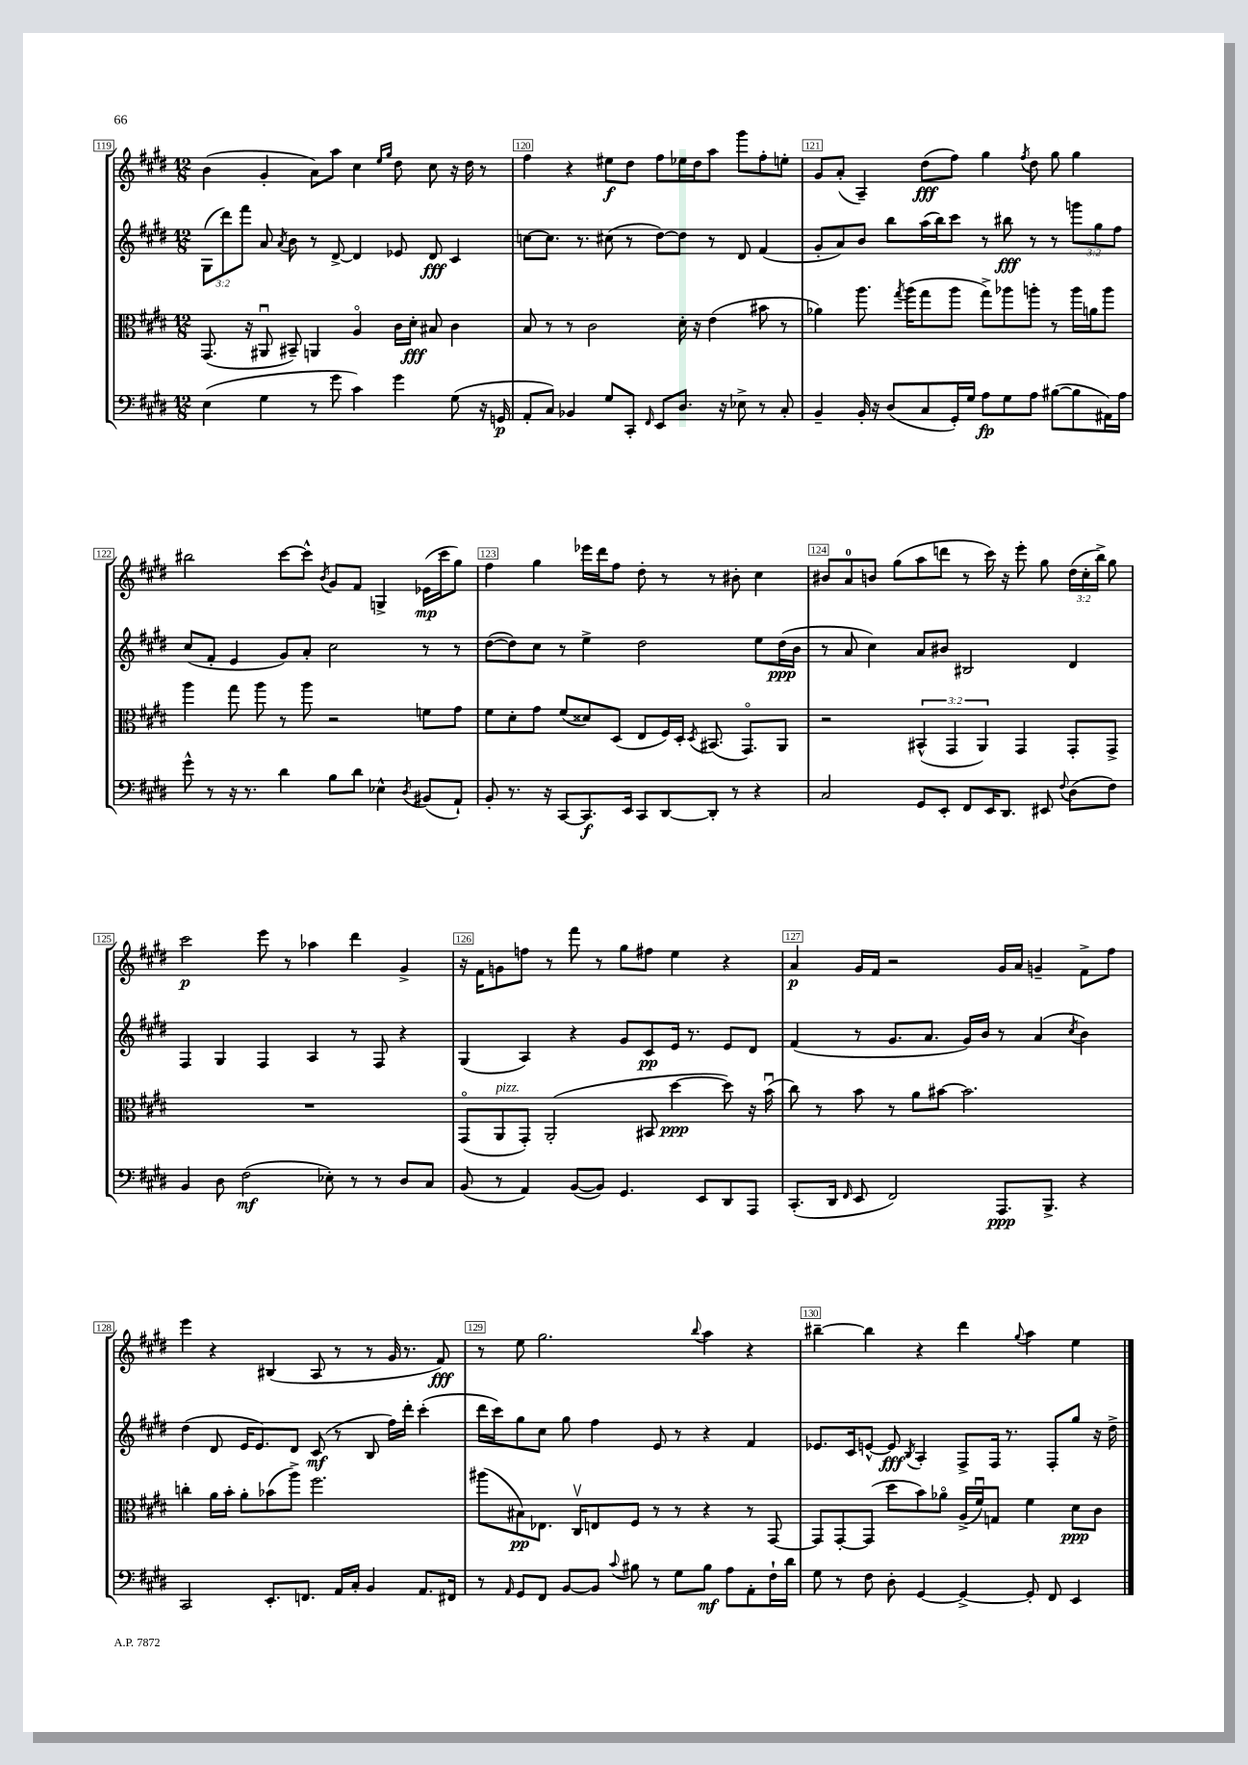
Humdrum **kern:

**kern	**kern	**kern	**kern
*staff4	*staff3	*staff2	*staff1
*clefF4	*clefC3	*clefG2	*clefG2
*k[f#c#g#d#]	*k[f#c#g#d#]	*k[f#c#g#d#]	*k[f#c#g#d#]
*M12/8	*M12/8	*M12/8	*M12/8
(4E\	(8.GG#/	(12G#\L	(4b\
.	.	12ddd#\)	.
.	.	12fff#\J	.
.	16r	.	.
4G#\	8AA#u/	8a/	4g#'/
.	.	8qa/	.
.	8BB#~/)	8b\	.
8r	4AA/	8r	8a\L)
8g#\	.	[8d#^/	8aa\J
4c#\)	4Ao/	4d#/]	4cc#\
.	.	.	16qqee/LL
.	.	.	16qqgg#/JJ
4g#\	16c#\LL	8e-/	8dd#\
.	16d#'\JJ	.	.
.	8B#/	8d#/	8cc#\
(8G#\	4c#\	4c#/	16r
.	.	.	16dd#\
16r	.	.	8r
16GG/	.	.	.
=	=	=	=
8AA'/L	8B/	[8cc\L	4ff#\
8C#/J)	8r	8.cc\]J	.
4BB-/	8r	.	4r
.	.	8.r	.
.	2c#\	.	.
8G#/L	.	(8cc#\	8ee#\L
8CC#'/J	.	8r	8dd#\J
16qqFF#/	.	.	.
8EE/L	.	[8dd#\L)	8ff#\L
8.D#/J	16d#'\	8dd#\]J	16ee-\L
.	16r	.	16dd#\J
.	(4e\	8r	8aa\J
16r	.	.	.
8E-^\	.	8d#/	8ggg#\L
8r	8b#\	(4f#/	8ff#'\
8C#'/	8r	.	8ee'\J
=	=	=	=
4BB~/	4a-\)	8g#'/L	8g#/L
.	.	8a/)	(8a'/J
16BB'/	8.aa\	8b/J	4A~/)
16r	.	.	.
(8D#/L	.	8bb\L	.
.	8qgg#/	.	.
.	(16aa\LK	.	.
8C#/	8gg#\	(16aa\L	(8dd#\L
.	.	16bb\J)	.
16GG#'/L)	8aa\J	8ccc#\J	8ff#\J)
16G#/JJ	.	.	.
8A\L	8gg#^\L)	8r	4gg#\
8G#\	8aa-\	8bb#\	.
.	.	.	8qff#/
8A\J	8aa'\J	8r	8dd#\
([8B#\L	8r	8r	8gg#\
8B#\]	16aa\LL	12ggg\L	4gg#\
.	16a\J	.	.
.	.	12gg#\	.
16AA#\L)	8aa\J	.	.
.	.	12ff#\J	.
16A\JJ	.	.	.
=	=	=	=
8g#^^\	4aa\	(8cc#/L	2bb#\
8r	.	8f#'/J	.
16r	8gg#\	4e/	.
8.r	.	.	.
.	8aa\	.	.
4d#\	8r	8g#/L)	[8ccc#\L
.	8aa\	8a'/J	8ccc#^^\]J
.	.	.	8qb/
8B\L	2r	2cc#\	8g#/L
8d#\J	.	.	8f#/J
4E-^^\	.	.	4G^/
8qD#/	.	.	.
(8BB#/L	8f\L	8r	(16e-\LL
.	.	.	16ccc#\J
8AA`/J)	8g#\J	8r	8gg#\J)
=	=	=	=
8BB'/	8f#\L	([8dd#\L	4ff#\
8.r	8d#'\	8dd#\])	.
.	8g#\J	8cc#\J	4gg#\
16r	.	.	.
[8CC#/L	(8f#/L	8r	.
8.CC#/]	8d##/)	4ee^\	16eee-\LL
.	.	.	16ddd#\J
.	(8D#/J	.	8ff#\J
16EE/Jk	.	.	.
8CC#/L	8E/L	2dd#\	8dd#'\
[8DD#/	16F#/L)	.	8r
.	16D#'/JJ	.	.
.	8qD#/	.	.
8DD#'/]J	(8.BB#/	.	8r
8r	.	.	8b#'\
.	8.GG#o/L)	.	.
4r	.	8ee\L	4cc#\
.	8AA/J	(16dd#\L	.
.	.	16b\JJ	.
=	=	=	=
2C#/	2r	8r	8b#/L
.	.	8a/	8a/
.	.	4cc#\)	8b/J
.	.	.	(8gg#\L
8GG#/L	(6BB#^^/	8a/L	8aa\
8EE'/J	.	8b#/J	8ddd\J
.	6GG#/	.	.
8FF#/L	.	2B#/	8r
.	6AA/)	.	.
16EE/K	.	.	16ccc#\)
8.DD#/J	.	.	16r
.	4GG#/	.	8eee'\
8EE#/	.	.	8gg#\
8qqF#/	.	.	.
(8D#\L	8GG#'/L	4d#/	(24dd#\LL
.	.	.	24cc#'\
.	.	.	24bb^\JJ)
8F#\J)	8GG#^/J	.	8gg#\
=	=	=	=
4BB/	1.r	4F#/	2ccc#\
8D#\	.	4G#/	.
(2F#\	.	.	.
.	.	4F#/	8eee\
.	.	.	8r
.	.	4A/	4aa-\
8E-'\)	.	.	.
8r	.	8r	4ddd#\
8r	.	8F#/	.
8D#/L	.	4r	4g#^/
8C#/J	.	.	.
=	=	=	=
(8BB/	(8GG#o/L	(4G#/	16r
.	.	.	16f#\LK
8r	8AA/	.	8g\
4AA/)	8GG#'/J)	4A/)	8ff\J
.	(2AA'/	.	8r
([8BB/L	.	4r	8fff#\
8BB/]J)	.	.	8r
4.GG#/	.	8g#/L	8gg#\L
.	8BB#/	8c#/	8ff#\J
.	[4dd#\	16e/Jk	4ee\
.	.	8.r	.
8EE/L	.	.	.
8DD#/	8dd#\])	8e/L	4r
8AAA/J	16r	8d#/J	.
.	(16bu\	.	.
=	=	=	=
(8.CC#'/L	8cc#\)	(4f#/	4a/
.	8r	.	.
16DD#/Jk	.	.	.
16qqFF#/	.	.	.
8EE/	8b\	8r	16g#/LL
.	.	.	16f#/JJ
2FF#/)	8r	8.g#/L	2r
.	8a\L	.	.
.	.	8.a/J	.
.	[8b#\J	.	.
.	2.b#\]	16g#/LL)	.
.	.	16b/JJ	.
8.AAA/L	.	8r	16g#/LL
.	.	.	16a/JJ
.	.	(4a/	4g~/
8.BBB^/J	.	.	.
.	.	8qcc#/	.
4r	.	4b\)	8f#^\L
.	.	.	8ff#\J
=	=	=	=
2CC#/	4cc'\	(4dd#\	4eee\
.	16a\LL	8d#/	4r
.	16b'\JJ	.	.
.	8a'\L	16e/LK	.
.	.	8.e/)	.
8.EE'/L	(8b-\	.	(4B#/
.	8aa^\J)	8d#/J	.
8.FF/J	.	.	.
.	2.ff#\	(8c#/	8A/
16AA/LL	.	8r	8r
16C#'/JJ	.	.	.
4BB/	.	8B/	8r
.	.	16ff#\LL)	16g#/
.	.	16ddd#'\JJ	8.r
8.AA/L	.	(4ccc#'\	.
.	.	.	8f#/)
16FF#/Jk	.	.	.
=	=	=	=
8r	(8aa#\L	16ddd#\LL	8r
.	.	16ccc#\J)	.
16qqAA/	.	.	.
8GG#/L	8B#\)	8gg#\	8ee\
8FF#/J	8.E-\J	8cc#\J	2.gg#\
[8BB/L	.	8gg#\	.
.	16C#v/LK	.	.
8BB/]J	8E/	4ff#\	.
8qqc#/	.	.	.
8B#\	8F#/J	.	.
8r	8r	8e/	.
8G#\L	8r	8r	.
.	.	.	8qqbb/
8B#\J	4r	4r	4aa\
8A\L	.	.	.
8AA'\	8r	4f#/	4r
16F#`\L	[8GG#/	.	.
16d#\JJ	.	.	.
=	=	=	=
8G#\	8GG#/]L	8.e-/L	[4bb#~\
8r	[8GG#'/	.	.
.	.	16c#/k	.
8F#\	(8GG#/]J	[8e^^/J	4bb#\]
8D#'\	8dd#\L	8e/]	.
.	.	8qB/	.
[4GG#/	8b\)	4A'/	4r
.	8a-o\J	.	.
4GG#^/_	(16A^/LL	8F#^/L	4ddd#\
.	16f#u/J)	.	.
.	8G/J	16F#/Jk	.
.	.	8.r	.
.	.	.	8qqgg#/
8GG#'/]	4f#\	.	4aa\
8FF#/	.	8F#'/L	.
4EE/	8d#\L	8gg#/J	4ee\
.	8c#\J	16r	.
.	.	16dd#^\	.
==	==	==	==
*-	*-	*-	*-
